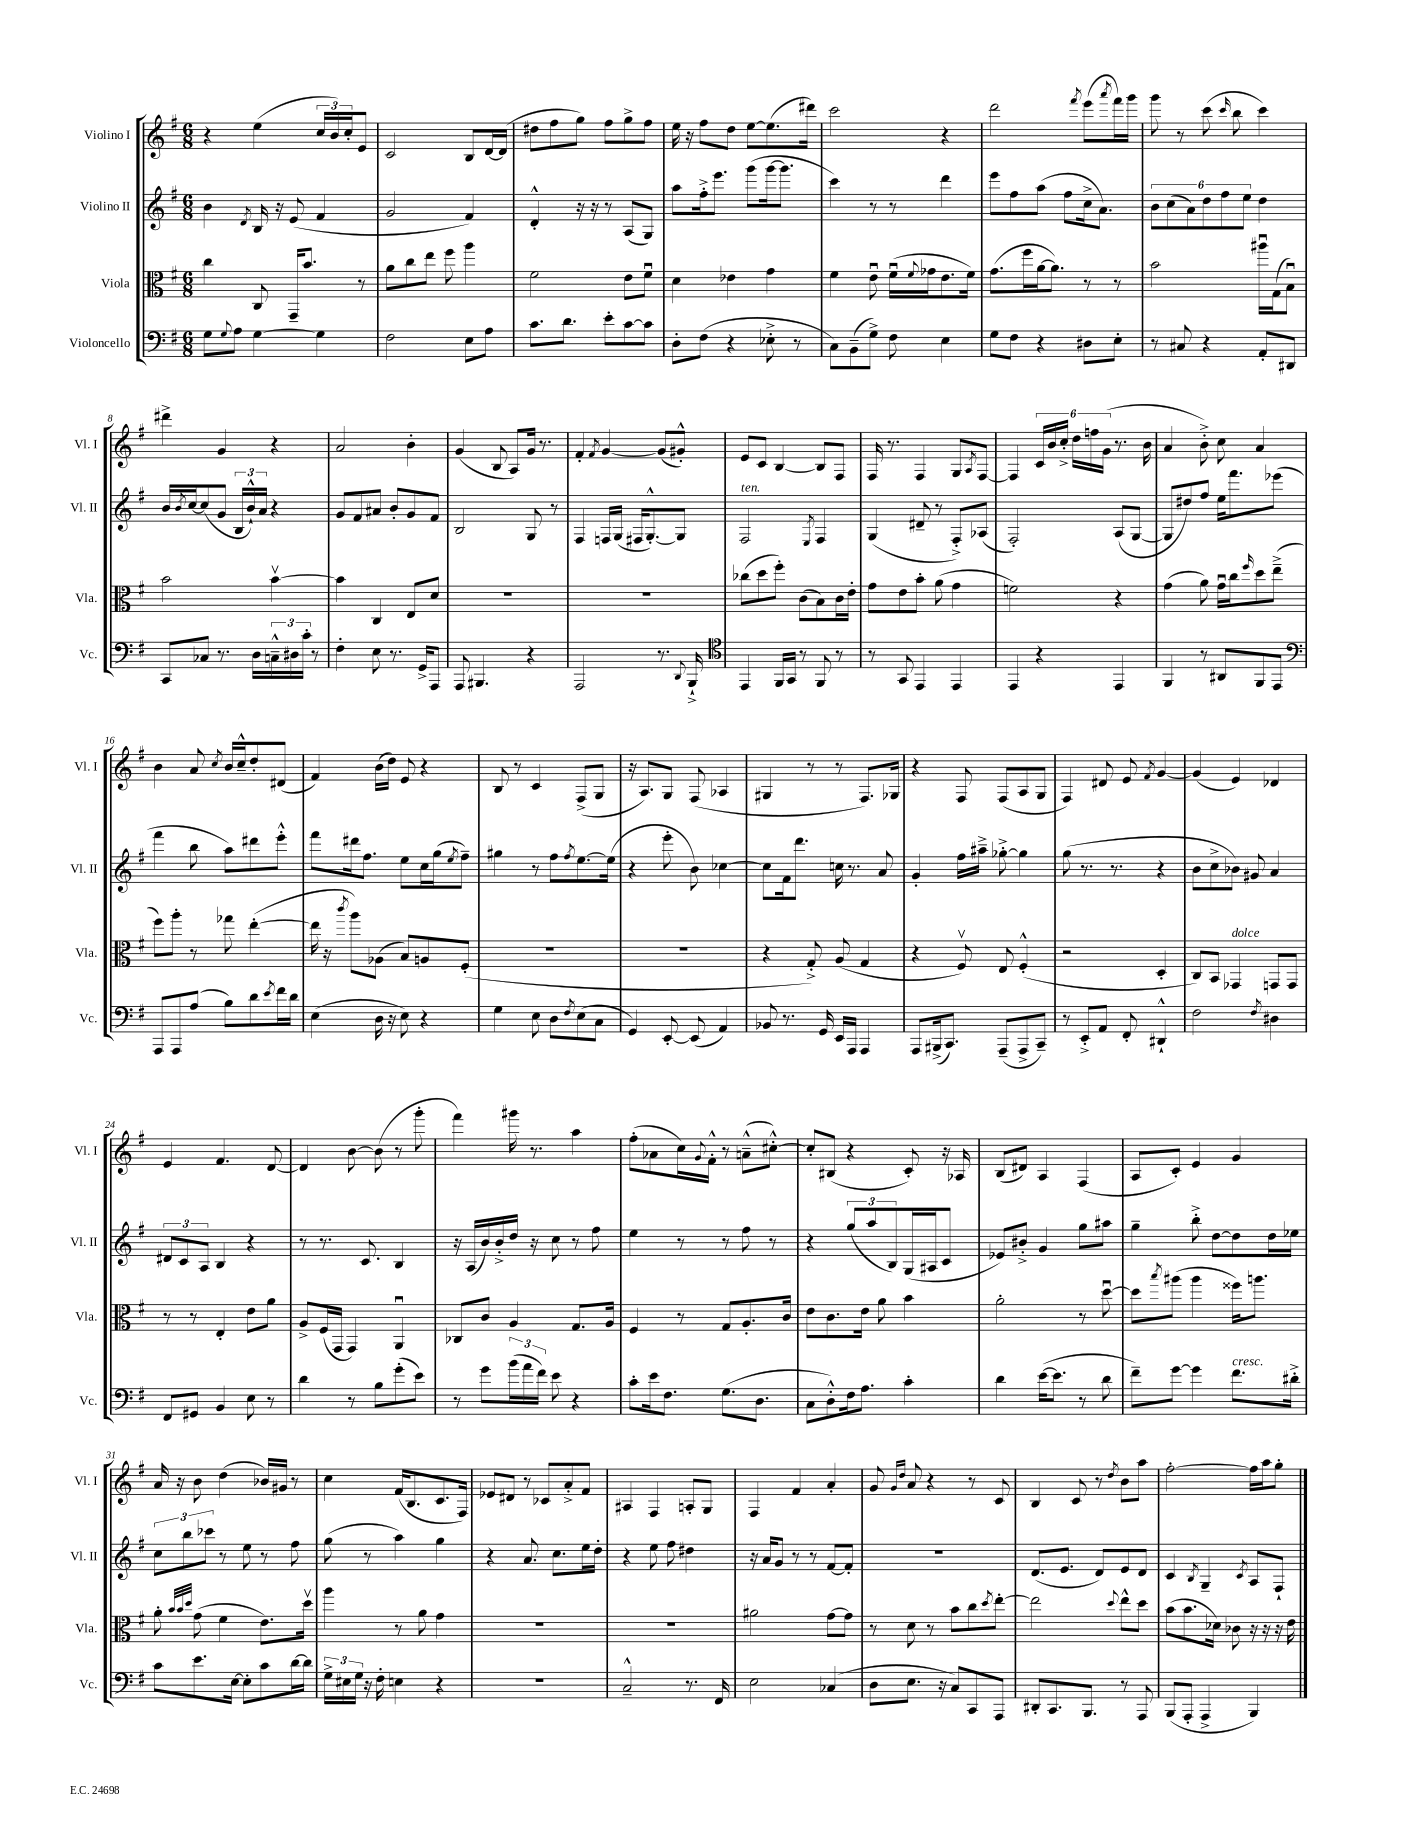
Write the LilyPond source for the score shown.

<<
\new StaffGroup <<
\new Staff = "s0" \with { instrumentName = "Violino I" shortInstrumentName = "Vl. I" } {
    \clef treble \key g \major \numericTimeSignature \time 6/8
    r4 e''4( \tuplet 3/2 { c''16 b'16) c''16-. } e'8 |
    c'2 b8 d'16~ d'16( |
    dis''8 fis''8 g''8) fis''8 g''8-> fis''8 |
    e''16 r16 fis''8 d''8 e''8~ e''8.( dis'''16) |
    c'''2 r4 |
    d'''2 \acciaccatura { fis'''8 } e'''8( \acciaccatura { a'''8 } fis'''16) g'''16 |
    g'''8 r8 c'''8( \grace { c'''16 } b''8 c'''4) |
    dis'''4-> g'4 r4 |
    a'2 b'4-. |
    g'4( b8 a8) g'16 r8. |
    fis'4-. \acciaccatura { fis'8 } g'4~ g'8( gis'8-.-^) |
    e'8 c'8 b4~ b8 fis8 |
    fis16 r8. fis4 g8 \acciaccatura { a8 } fis8~ |
    fis4 \tuplet 6/4 { c'16 b'16 c''16-.-> d''16 f''16 g'16( } r8. b'16 |
    a'4 b'8-.->) c''8 a'4 |
    b'4 a'8 \acciaccatura { c''8 } b'16 c''16---^ d''8-. dis'8( |
    fis'4) b'16( d''16) e'8 r4 |
    b8 r8 c'4 fis8->( g8 |
    r16 a8.) g8 fis8( aes4 |
    gis4 r8 r8 fis8.) ges16 |
    r4 fis8 fis8( a8 g8 |
    fis4) dis'8 e'8 \acciaccatura { fis'8 } g'4~ |
    g'4( e'4) des'4 |
    e'4 fis'4. d'8~ |
    d'4 b'8~ b'8( r8 g'''8-. |
    fis'''4) gis'''16 r8. a''4 |
    fis''8-.( aes'8 c''16) \appoggiatura { g'8 } fis'16-.-^ r8 a'8---^( cis''8~-.-^) |
    cis''8-. bis8( r4 c'8-.) r16 aes16 |
    b8( dis'8) a4 fis4( |
    a8 c'8-.) e'4 g'4 |
    a'16 r16 b'8 d''4( bes'16) gis'16 r8 |
    c''4 fis'16( b8. c'8. fis16) |
    ees'8 dis'8 r8 ces'8 a'8-.-> fis'8 |
    ais4 fis4 a8-. g8 |
    fis4 fis'4 a'4-. |
    g'8 \grace { g'16 d''16 } a'8 r4 r8 c'8 |
    b4 c'8 r8 \acciaccatura { d''8 } b'8 a''8 |
    fis''2~-. fis''16 a''16 g''8-. \bar "|." |
}
\new Staff = "s1" \with { instrumentName = "Violino II" shortInstrumentName = "Vl. II" } {
    \clef treble \key g \major \numericTimeSignature \time 6/8
    b'4 \acciaccatura { d'8 } b16 r16 e'8( fis'4 |
    g'2 fis'4) |
    d'4-.-^ r16 r16 r8 a8( g8) |
    a''8 fis''16-.-> e'''8. g'''8( g'''16~ g'''8. |
    c'''4) r8 r8 d'''4 |
    e'''8 fis''8 a''8( fis''8 c''16-> a'8.) |
    \tuplet 6/4 { b'8 c''8( a'8) d''8 fis''8 e''8 } d''4 |
    b'16 \acciaccatura { b'8 } c''16~ c''8( g'8 \tuplet 3/2 { b16 b'16-!-^) a'16 } r4 |
    g'8 fis'8 ais'8 b'8-. g'8 fis'8 |
    b2 g8 r8 |
    fis4 f16 g16( fis16 g8.~-.-^) g8 |
    fis2^\markup { \italic "ten." } \acciaccatura { e8 } fis4 |
    g4( dis'8-- r8 fis8-.->) aes8( |
    fis2-.) a8( g8~ |
    g8 dis''8) fis''8 e''16 fis'''8. ees'''8( |
    fis'''4 b''8 a''8) dis'''8 e'''8-.-^ |
    fis'''8 dis'''16 fis''8. e''8 c''16 g''16( \acciaccatura { e''8 } fis''8--) |
    gis''4 r8 fis''8 \acciaccatura { fis''8 } e''8.~ e''16( |
    r4 e'''8-. b'8) ces''4~ |
    ces''8 fis'16 d'''8. c''16 r8. a'8 |
    g'4-. fis''16 ais''16---> ges''8~-.-> ges''4 |
    g''8( r8. r8. r4 |
    b'8 c''8-> bes'8) gis'8 a'4 |
    \tuplet 3/2 { dis'8 c'8 a8 } b4 r4 |
    r8 r8. c'8. b4 |
    r16 a16( b'16) b'16-.-> d''16 r16 c''8 r8 fis''8 |
    e''4 r8 r8 fis''8 r8 |
    r4 \tuplet 3/2 { g''8( a''8 b8) } g16( ais16 c'8 |
    ees'8) bis'8-.-> g'4 g''8 ais''8 |
    g''4-- b''8-.-> d''8~ d''8 d''16 ees''16 |
    \tuplet 3/2 { c''8 b''8 ces'''8 } r8 e''8 r8 fis''8 |
    g''8( r8 a''4) g''4 |
    r4 a'8. c''8. e''16 d''16-. |
    r4 e''8 fis''8 dis''4 |
    r16 a'16 g'8 r8 r8 fis'8~ fis'8-. |
    R2. |
    d'8.( e'8. d'8) e'8 d'8 |
    c'4 \acciaccatura { b8 } g4-- \acciaccatura { c'8 } a8 fis8-! \bar "|." |
}
\new Staff = "s2" \with { instrumentName = "Viola" shortInstrumentName = "Vla." } {
    \clef alto \key g \major \numericTimeSignature \time 6/8
    c''4 c8 g,16-- b'8. r8 |
    a'8 c''8 e''8 fis''8 a''4 |
    fis'2 e'8 fis'8\downbow |
    d'4 ees'4 g'4 |
    fis'4 e'8\downbow fis'16\downbow( \appoggiatura { fis'8 } ges'16 e'8. fis'16) |
    g'8.( fis''16 a'16~ a'8.) r8 r8 |
    b'2 ais''16\downbow g16( b8\downbow) |
    b'2 b'4~\upbow |
    b'4 c4 e8 d'8 |
    R2. |
    R2. |
    ces''8( d''8 fis''8-.) c'8( b8) c'16 e'16-. |
    g'8 e'8 b'8-. a'8( g'4 |
    f'2) r4 |
    g'4( a'8) g'16\downbow c''16 \grace { fis''16 } d''8 e''8--->( |
    fis''8) a''8-. r8 ges''8 e''4~-.( |
    e''16 r16 \acciaccatura { c'''8 } a''8) aes8( b8) a8 fis8-.( |
    R2. |
    R2. |
    r4 g8-.->) a8( g4 |
    r4 fis8\upbow) e8 fis4-.-^( |
    r2 d4-. |
    c8) b,8 ges,4^\markup { \italic "dolce" } g,8 g,8 |
    r8 r8 e4-. e'8 a'8 |
    a8-> fis16( g,16 g,4) a,4\downbow |
    ces8 c'8 a4 g8. a16 |
    fis4 r8 g8 a8.-. c'16 |
    e'8 c'8. e'16 a'8 b'4 |
    a'2-. r8 d''8~\downbow |
    d''8 \acciaccatura { b''8 } ais''8( ais''4 fisis''16) a''8. |
    a'8-. \grace { b'32 b'32 d''32 } g'8( fis'4 e'8.) d''16\upbow |
    a''4 r8 a'8 g'4 |
    R2. |
    R2. |
    ais'2 g'8~ g'8 |
    r8 d'8 r8 b'8 c''8 \acciaccatura { d''8 } e''8~-. |
    e''2 \appoggiatura { d''8 } e''8-^ d''8 |
    b'8( b'8. des'16) ces'8 r16 r16 r16 e'16 \bar "|." |
}
\new Staff = "s3" \with { instrumentName = "Violoncello" shortInstrumentName = "Vc." } {
    \clef bass \key g \major \numericTimeSignature \time 6/8
    g8 \appoggiatura { g8 } a8 g4~ g4 |
    fis2 e8 a8 |
    c'8. d'8. e'8-. c'8~ c'8 |
    d8-. fis8( r4 ees8-.-> r8 |
    c8) b,8--( g8->) fis8 e4 |
    g8 fis8 r4 dis8 e8-. |
    r8 cis8 r4 a,8-. dis,8 |
    c,8 ces8 r8. d16 \tuplet 3/2 { c16---^ dis16 c'16-. } r8 |
    fis4-. e8 r8. g,16-> a,,8 |
    a,,8 bis,,4. r4 |
    a,,2 r8. \appoggiatura { d,8 } b,,16-!-> |
    \clef tenor e,4 fis,16 g,16 r8 fis,8 r8 |
    r8 g,8 e,4 e,4 |
    e,4 r4 e,4 |
    fis,4 r8 ais,8 fis,8 e,8 |
    \clef bass a,,8 a,,8 a8( b8) d'8 \acciaccatura { e'8 } fis'16 d'16 |
    e4( d16 r16 e8) r4 |
    g4 e8 d8 \acciaccatura { fis8 } e8( c8 |
    g,4) e,8~-. e,8( a,4) |
    bes,8 r8. g,16 e,16 a,,16 a,,4 |
    a,,8 bis,,16->( c,8.) a,,8--( a,,8-> c,8--) |
    r8 e,8-.-> a,8 fis,8-. dis,4-!-^ |
    fis2 \acciaccatura { fis8 } dis4 |
    fis,8 gis,8 b,4 e8 r8 |
    d'4 r8 b8 g'8-.( e'8) |
    r8 g'8 \tuplet 3/2 { b'16( a'16 fis'16) } e'8 r4 |
    c'8-. e'16 fis8. g8.( d8. |
    c8 d8-.-^) fis16 a8. c'4-. |
    d'4 e'16~( e'8. r8 d'8 |
    fis'8--) g'8~ g'4 fis'8.^\markup { \italic "cresc." } dis'16-.-> |
    c'8 e'8. e16~ e8-. c'8 d'16~ d'16 |
    \tuplet 3/2 { g16-> eis16 g16 } r16 fis16-. e4 r4 |
    R2. |
    c2---^ r8. fis,16 |
    e2 ces4( |
    d8 e8. r16 c8) c,8 a,,8 |
    dis,8-. c,8. b,,8. r8 a,,8 |
    b,,8( a,,8-. a,,4-> b,,4) \bar "|." |
}
>>
>>
